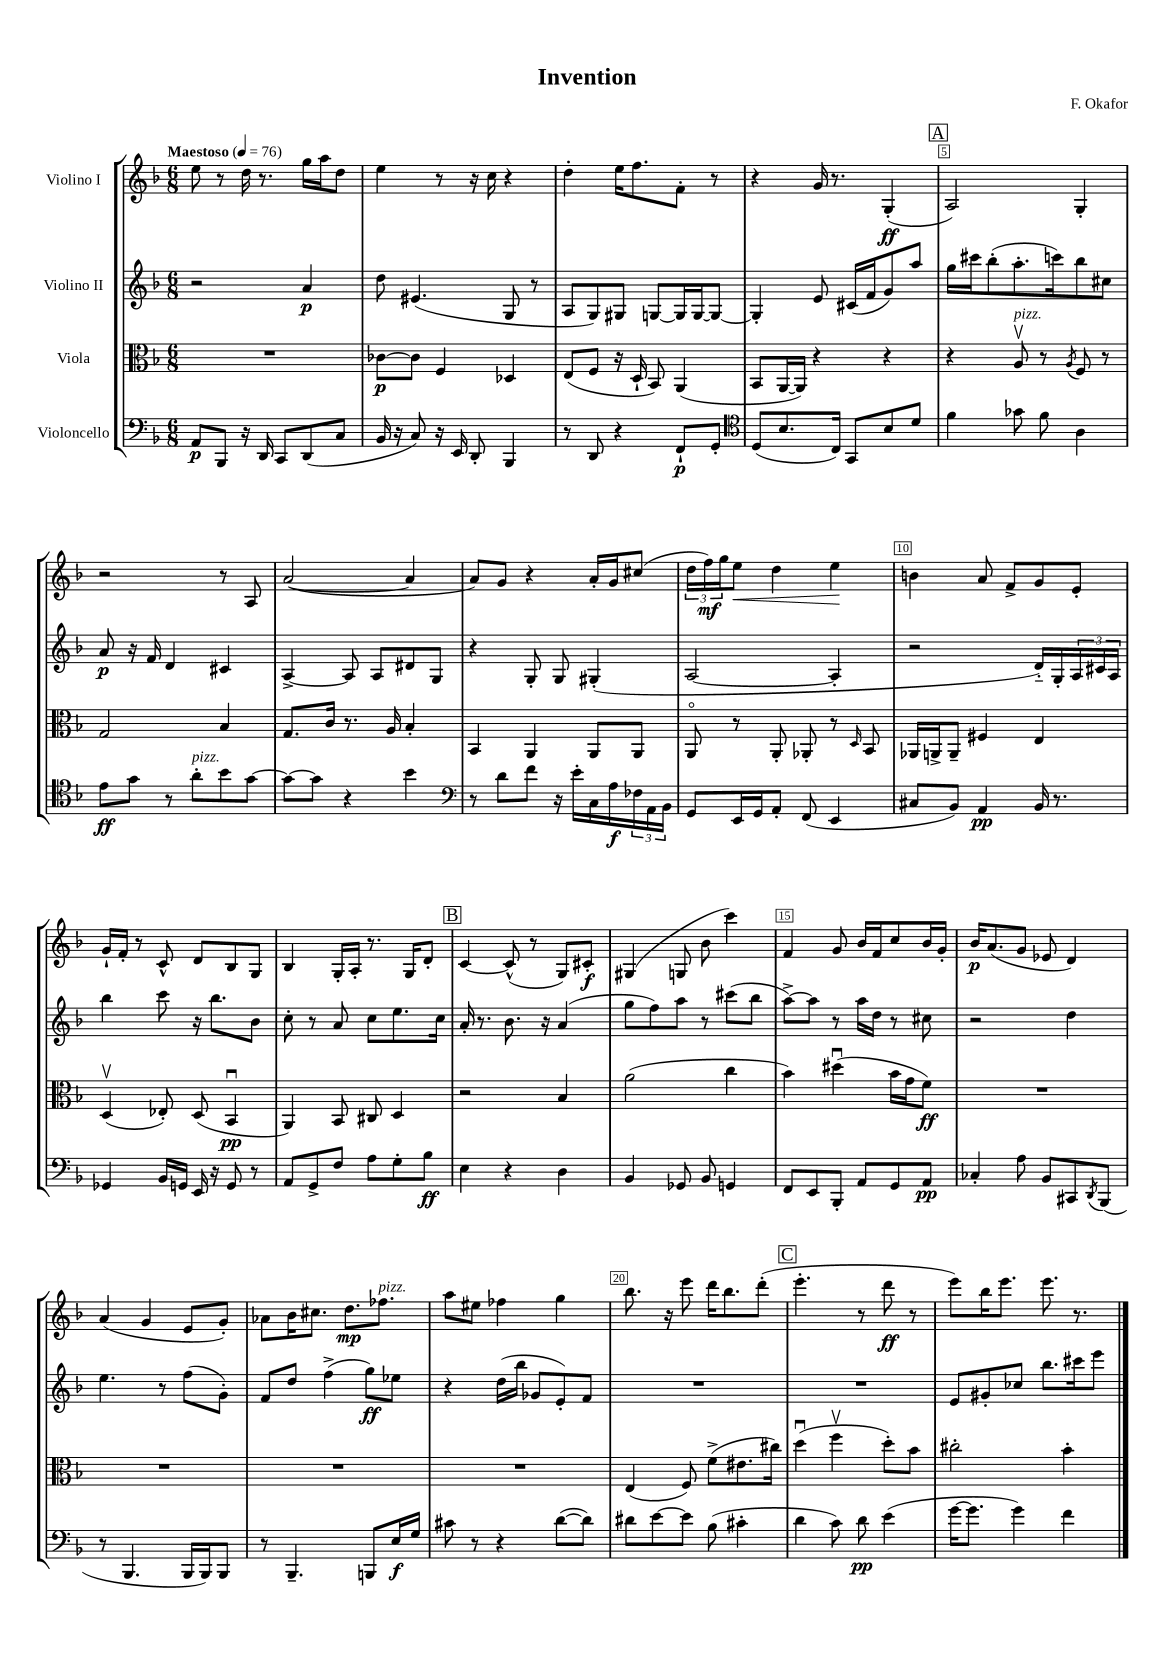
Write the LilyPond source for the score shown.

\header { title = "Invention" composer = "F. Okafor" }
<<
\new StaffGroup <<
\new Staff = "s0" \with { instrumentName = "Violino I" } {
    \clef treble \key f \major \numericTimeSignature \time 6/8 \tempo "Maestoso" 4 = 76
    e''8 r8 d''16 r8. g''16 a''16 d''8 |
    e''4 r8 r16 c''16 r4 |
    d''4-. e''16 f''8. f'8-. r8 |
    r4 g'16 r8. g4-.\ff( |
    \mark \markup { \box "A" } a2) g4-. |
    r2 r8 a8 |
    a'2~( a'4 |
    a'8) g'8 r4 a'16-. g'16 cis''8( |
    \tuplet 3/2 { d''16 f''16\mf) g''16 } e''8\< d''4 e''4\! |
    b'4 a'8 f'8-> g'8 e'8-. |
    g'16-! f'16-. r8 c'8-^ d'8 bes8 g8 |
    bes4 g16-. a16-. r8. g16 d'8-. |
    \mark \markup { \box "B" } c'4~ c'8-^( r8 g8) cis'8-.\f |
    gis4( g8 bes'8 c'''4) |
    f'4 g'8 bes'16 f'16 c''8 bes'16 g'16-. |
    bes'16\p a'8.( g'8 ees'8 d'4) |
    a'4( g'4 e'8 g'8-.) |
    aes'8 bes'16 cis''8. d''8.\mp fes''8.^\markup { \italic "pizz." } |
    a''8 eis''8 fes''4 g''4 |
    bes''8. r16 e'''8 d'''16 bes''8. d'''8-.( |
    \mark \markup { \box "C" } e'''4.-. r8 d'''8\ff r8 |
    e'''8) bes''16 e'''8. e'''8. r8. \bar "|." |
}
\new Staff = "s1" \with { instrumentName = "Violino II" } {
    \clef treble \key f \major \numericTimeSignature \time 6/8
    r2 a'4\p |
    d''8 eis'4.( g8 r8 |
    a8 g8) gis8 g8~ g16 g16~ g8~ |
    g4-. e'8 cis'16( f'16 g'8) a''8 |
    \mark \markup { \box "A" } g''16 cis'''16 bes''8-.( a''8.-. c'''16) bes''8 cis''8 |
    a'8\p r16 f'16 d'4 cis'4 |
    a4~-> a8 a8 dis'8 g8 |
    r4 g8-. g8 gis4-.( |
    a2~ a4-. |
    r2 d'16-_) g16-. \tuplet 3/2 { a16 cis'16 a16 } |
    bes''4 c'''8 r16 bes''8. bes'8 |
    c''8-. r8 a'8 c''8 e''8. c''16 |
    \mark \markup { \box "B" } a'16-. r8. bes'8. r16 a'4( |
    g''8 f''8) a''8 r8 cis'''8( bes''8 |
    a''8~->) a''8 r8 a''16 d''16 r8 cis''8 |
    r2 d''4 |
    e''4. r8 f''8( g'8-.) |
    f'8 d''8 f''4->( g''8\ff) ees''8 |
    r4 d''16( bes''16 ges'8 e'8-.) f'8 |
    R2. |
    \mark \markup { \box "C" } R2. |
    e'8 gis'8-. ces''8 bes''8. cis'''16 e'''8 \bar "|." |
}
\new Staff = "s2" \with { instrumentName = "Viola" } {
    \clef alto \key f \major \numericTimeSignature \time 6/8
    R2. |
    ces'8~\p ces'8 f4 des4 |
    e8( f8 r16 d16-! bes,8) a,4( |
    bes,8 a,16~ a,16) r4 r4 |
    \mark \markup { \box "A" } r4 a8\upbow^\markup { \italic "pizz." } r8 \acciaccatura { a8 } f8 r8 |
    g2 bes4 |
    g8. c'16 r8. a16 bes4-. |
    bes,4 a,4 a,8 a,8 |
    a,8\flageolet r8 a,8-. aes,8-. r8 \grace { d16 } bes,8 |
    aes,16 a,16-> a,8-- fis4 e4 |
    d4\upbow( ees8-.) d8( bes,4\downbow\pp |
    a,4) bes,8 cis8 d4 |
    \mark \markup { \box "B" } r2 bes4 |
    a'2( c''4 |
    bes'4) dis''4\downbow( bes'16 g'16 f'8\ff) |
    R2. |
    R2. |
    R2. |
    R2. |
    e4( f8) f'8->( eis'8. cis''16) |
    \mark \markup { \box "C" } d''4\downbow( f''4\upbow d''8-.) bes'8 |
    cis''2-. bes'4-. \bar "|." |
}
\new Staff = "s3" \with { instrumentName = "Violoncello" } {
    \clef bass \key f \major \numericTimeSignature \time 6/8
    a,8\p bes,,8 r16 d,16 c,8 d,8( c8 |
    bes,16 r16 c8) r16 e,16 d,8-. bes,,4 |
    r8 d,8 r4 f,8-!\p g,8-. |
    \clef tenor d8( bes8. c16) g,8 bes8 d'8 |
    \mark \markup { \box "A" } f'4 ges'8 f'8 a4 |
    e'8\ff g'8 r8 a'8-.^\markup { \italic "pizz." } bes'8 g'8~ |
    g'8~ g'8 r4 bes'4 |
    \clef bass r8 d'8 f'8 r16 e'16-. c16 a16\f \tuplet 3/2 { fes16 a,16 bes,16 } |
    g,8 e,16 g,16 a,8-. f,8( e,4 |
    cis8 bes,8) a,4\pp bes,16 r8. |
    ges,4 bes,16 g,16 e,16 r16 g,8 r8 |
    a,8 g,8-> f8 a8 g8-. bes8\ff |
    \mark \markup { \box "B" } e4 r4 d4 |
    bes,4 ges,8 bes,8 g,4 |
    f,8 e,8 bes,,8-. a,8 g,8 a,8\pp |
    ces4-. a8 bes,8 cis,8 \acciaccatura { d,8 } bes,,8( |
    r8 bes,,4. bes,,16 bes,,16) bes,,8 |
    r8 bes,,4.-- b,,8 e16\f g16 |
    cis'8 r8 r4 d'8~( d'8) |
    dis'8 e'8~ e'8 bes8( cis'4-. |
    \mark \markup { \box "C" } d'4 c'8) d'8\pp e'4( |
    g'16~ g'8. g'4) f'4 \bar "|." |
}
>>
>>
\layout { \context { \Score \override BarNumber.break-visibility = ##(#f #t #t) barNumberVisibility = #(every-nth-bar-number-visible 5) \override BarNumber.stencil = #(make-stencil-boxer 0.1 0.3 ly:text-interface::print) } }
